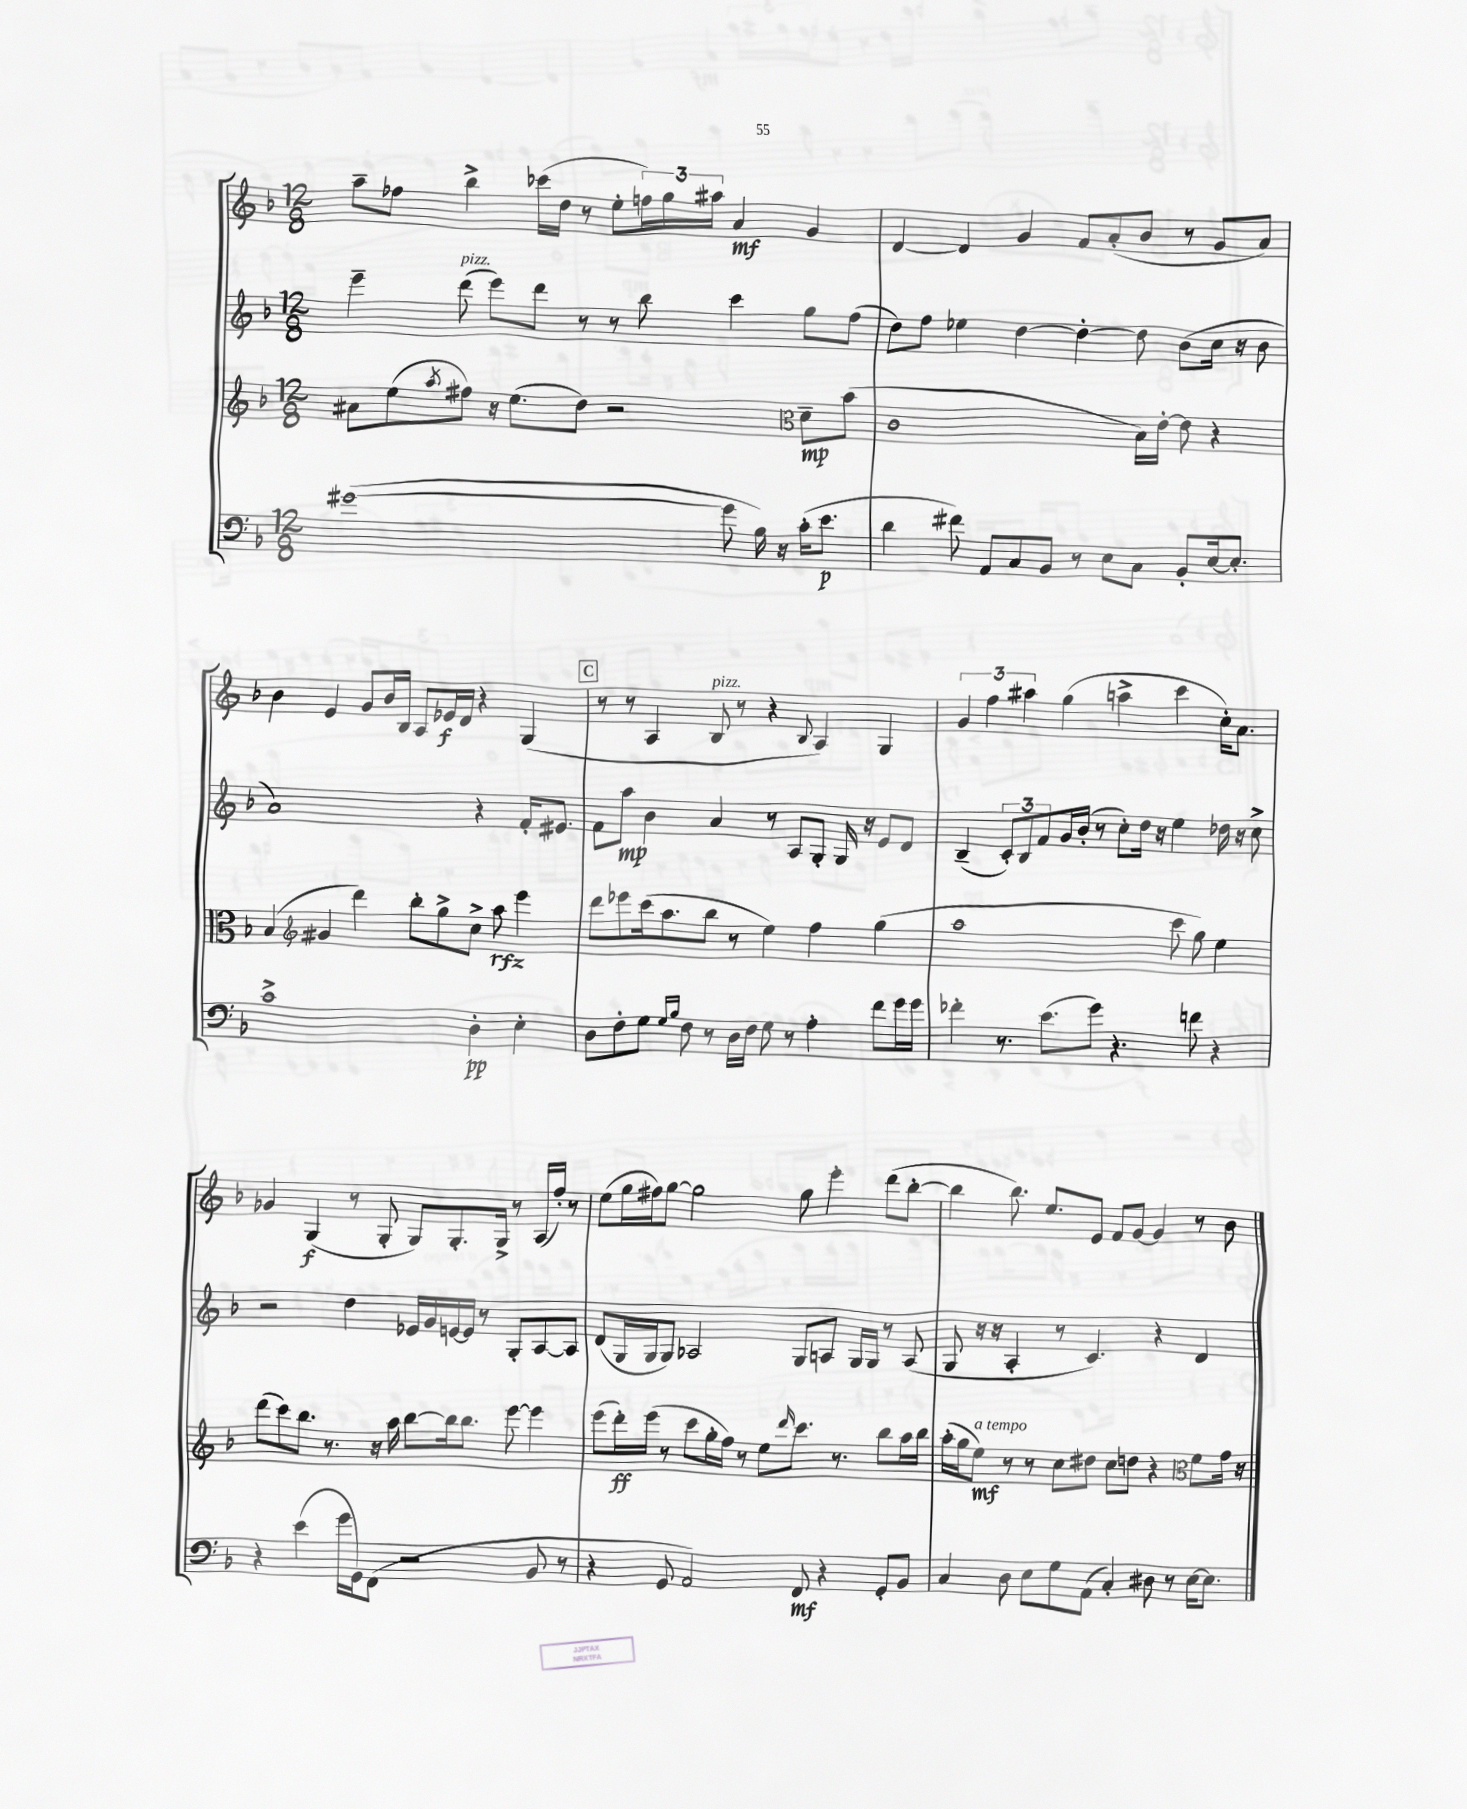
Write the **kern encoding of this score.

**kern	**kern	**kern	**kern
*staff4	*staff3	*staff2	*staff1
*clefF4	*clefG2	*clefG2	*clefG2
*k[b-]	*k[b-]	*k[b-]	*k[b-]
*M12/8	*M12/8	*M12/8	*M12/8
([1g#	8a#	4eee~	8aa~
.	(8ee	.	8ff-
.	8qaa	.	.
.	8ff#)	(8ddd	4bb-^
.	16r	8eee)	.
.	(8.ee	.	.
.	.	8ddd	(16ccc-
.	.	.	16dd
.	8dd)	8r	8r
.	2r	8r	8ee'
.	.	8bb-	24ff)
.	.	.	24gg
.	.	.	24aa#
8g#]	.	4ccc	4a
16B-)	.	.	.
16r	.	.	.
*	*clefC3	*	*
(16c'	8d~	8gg	4g
8.e	.	.	.
.	(8b-	(8ff	.
=	=	=	=
4d	1c	8dd)	[4d
.	.	8ff	.
8f#)	.	4ee-	4d]
8AA	.	.	.
8C	.	[4dd	4g
8BB-	.	.	.
8r	.	4dd'_	8f
8E	.	.	(8a'
8C	16B-)	8dd]	8b-
.	[16e'	.	.
8BB-'	8e]	(8b-	8r
[16E	4r	16cc	8g
8.E']	.	16r	.
.	.	8b-	8a)
=	=	=	=
1c^	(4B-	1a)	4b-
*	*clefG2	*	*
.	4g#	.	4e
.	4ddd)	.	8g
.	.	.	16b-
.	.	.	16B-
.	8bb-'	.	8A
.	8gg^	.	16e-
.	.	.	16d
4D'	8cc^	4r	4r
.	8aa	.	.
4E'	4eee	16f'	(4G
.	.	8.e#	.
=	=	=	=
8D	8ddd	8f	8r
8F'	8eee-	8aa	8r
8G	(16ccc	4b-	4A
.	8.aa	.	.
16qqG	.	.	.
16qqB-	.	.	.
8F	.	.	.
8r	8bb-	4a	8B-
16D	8r	.	8r
16F	.	.	.
8G	4ee)	8r	4r
8r	.	8A	.
.	.	.	8qqB-
4A'	4ff	8G'	4A)
.	.	16G	.
.	.	16r	.
8f	(4gg	8e	4G
16g	.	8d	.
16g	.	.	.
=	=	=	=
4f-'	1aa	(4B-~	6g
.	.	.	6ff
8.r	.	12c')	.
.	.	12B-	6aa#
.	.	12f	.
(8.e	.	.	.
.	.	16g	(4gg
.	.	(16b-'	.
8g)	.	8r	.
4.r	.	8cc')	4aa^
.	.	16dd	.
.	.	16r	.
.	8ccc	4ee	4ccc
8f	8gg)	.	.
4r	4ee	16dd-	16cc')
.	.	16r	8.a
.	.	8cc^	.
=	=	=	=
4r	(8ddd	2r	4g-
.	8ccc)	.	.
(4e	8.bb-	.	(4G
.	8.r	.	.
16g	.	4dd	8r
16GG)	.	.	.
(8FF	16r	.	8G'
.	16aa	.	.
2r	[8bb-	16e-	8G)
.	.	16g	.
.	16bb-]	[16e	8.G'
.	8.bb-	16e]	.
.	.	8r	.
.	.	.	16G^
.	[8eee	8G'	8r
8BB-	4eee]	[8A	(16A
.	.	.	16ff')
8r	.	8A]	8r
=	=	=	=
4r	(8eee	(8d	(8ee
.	16ddd')	16G	16gg
.	(16eee	16G	16ff#)
8GG	8r	8G)	[8gg
2AA)	8ccc	2A-	2gg]
.	16gg'	.	.
.	16ff)	.	.
.	8r	.	.
.	8ee	.	.
.	16qqddd	.	.
8FF	8.ccc	8G	8gg
4r	.	8A	4eee'
.	8.r	.	.
.	.	16G	.
.	.	16G	.
8GG'	8bb-	8r	(8ddd
8BB-	16aa	(8A	[8bb-'
.	16bb-	.	.
=	=	=	=
4C	(16aa'	8G	4bb-]
.	16gg	.	.
.	8ee)	16r	.
.	.	16r	.
8D	8r	4A'	8.bb-)
8E	8r	.	.
.	.	.	8.ee
8G	8cc	8r	.
(8AA	8dd#	4.c)	8e
4C')	8cc	.	8f
.	8dd	.	[8g
8D#	4r	4r	4g]
8r	.	.	.
*	*clefC3	*	*
[16E	8f	4d	8r
8.E]	.	.	.
.	16g	.	8b-
.	16r	.	.
==	==	==	==
*-	*-	*-	*-
